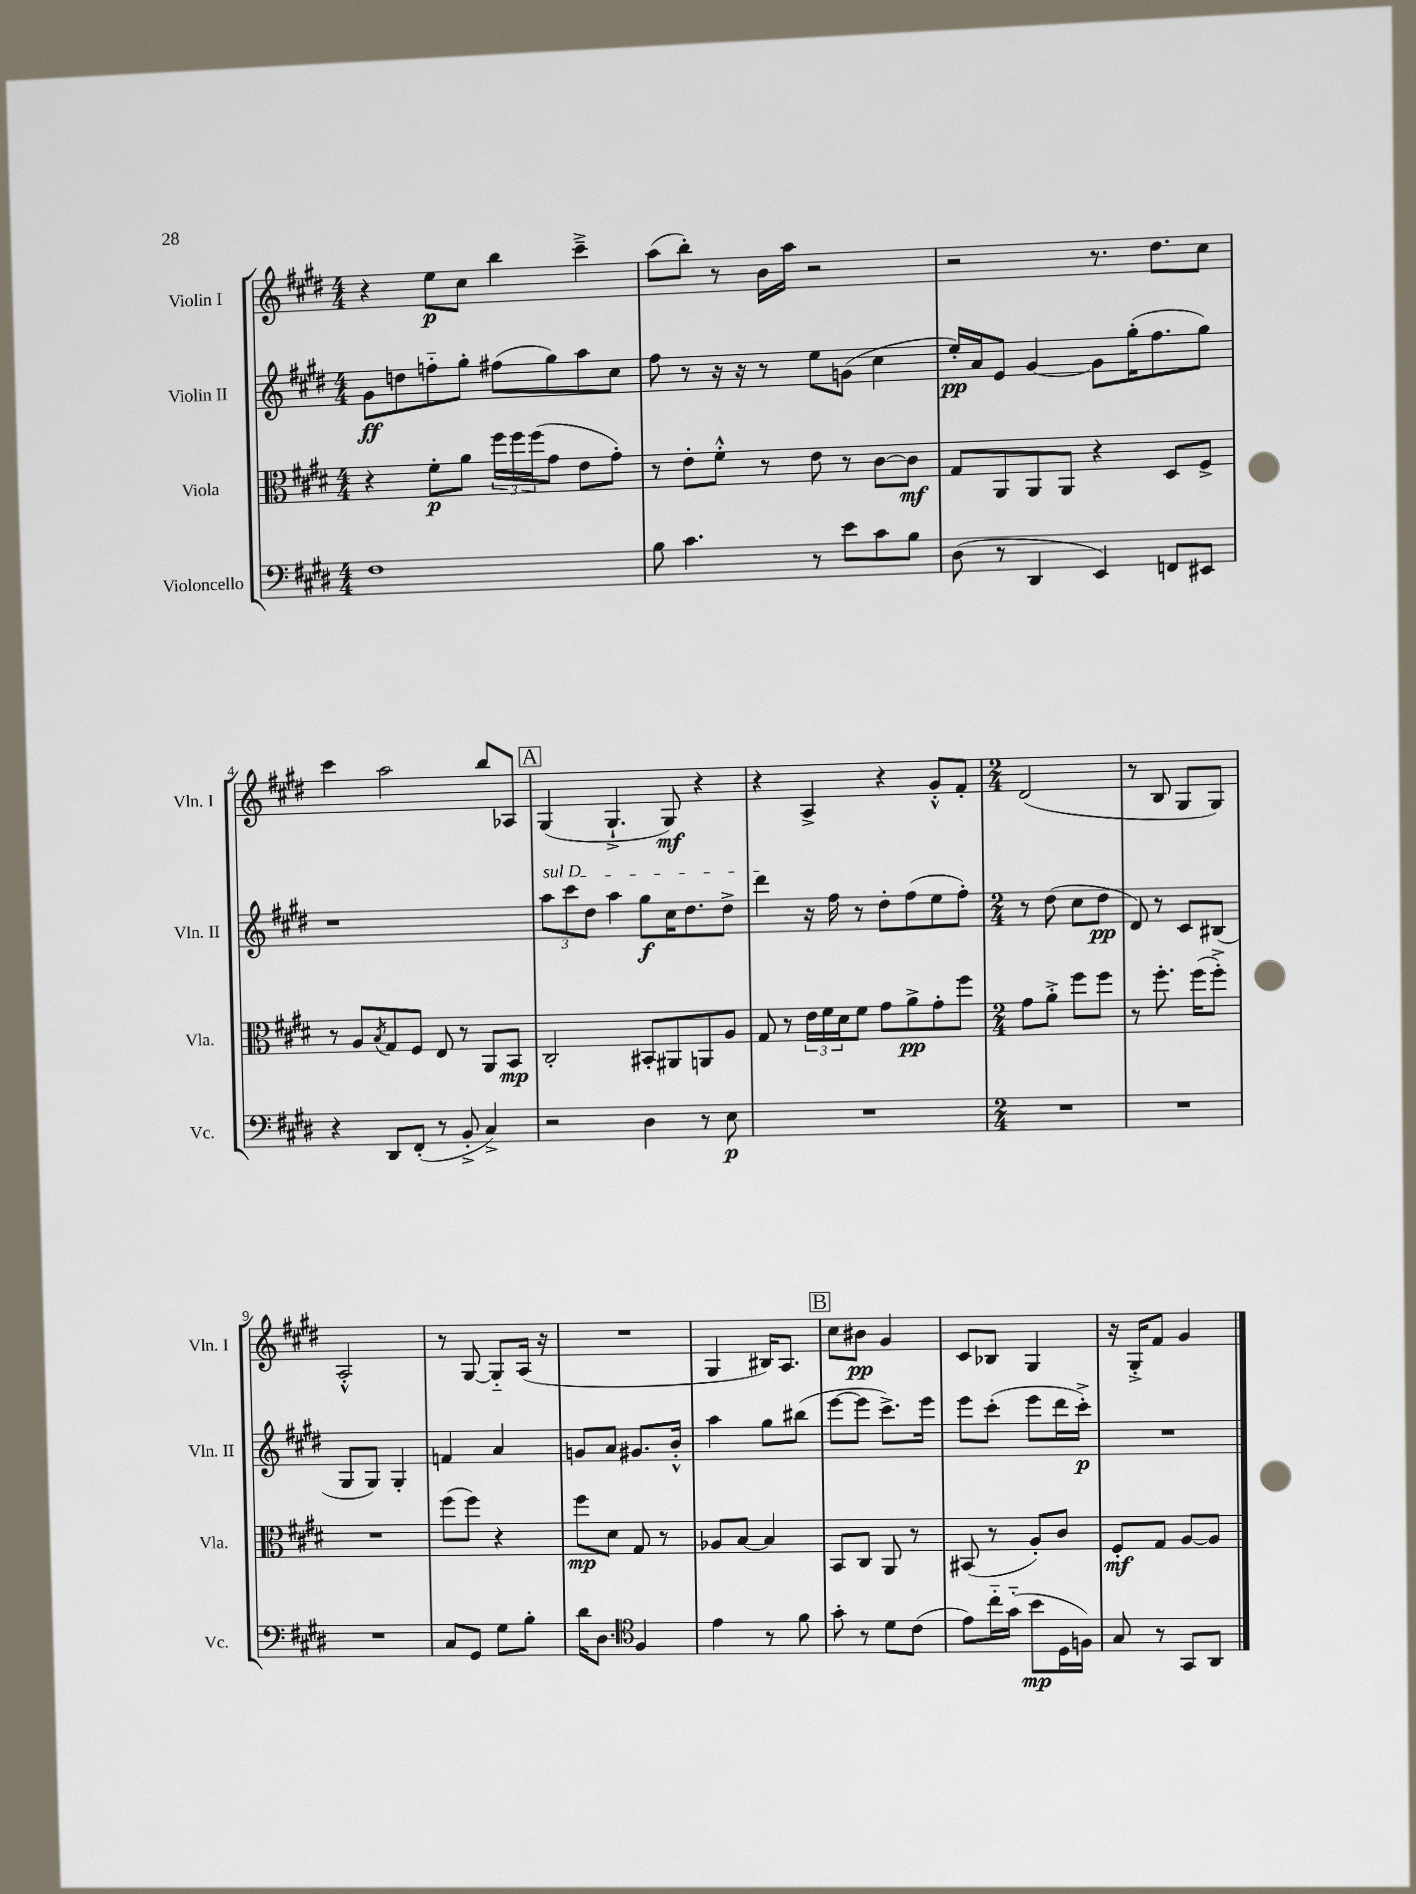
<<
\new StaffGroup <<
\new Staff = "s0" \with { instrumentName = "Violin I" shortInstrumentName = "Vln. I" } {
    \clef treble \key e \major \numericTimeSignature \time 4/4
    r4 e''8\p cis''8 b''4 cis'''4---> |
    a''8( b''8-.) r8 b'16 a''16 r2 |
    r2 r8. dis''8. cis''8 |
    cis'''4 a''2 b''8 aes8 |
    \mark \markup { \box "A" } gis4( gis4.-!-> gis8\mf) r4 |
    r4 a4-> r4 gis'8-.-^ fis'8-. |
    \numericTimeSignature \time 2/4 dis'2( |
    r8 b8 gis8 gis8) |
    a2-.-^ |
    r8 gis8~ gis8-_ a16( r16 |
    R2 |
    gis4 bis16) a8. |
    \mark \markup { \box "B" } cis''8 bis'8\pp gis'4 |
    cis'8 bes8 gis4 |
    r16 gis16-.-> fis'8 gis'4 \bar "|." |
}
\new Staff = "s1" \with { instrumentName = "Violin II" shortInstrumentName = "Vln. II" } {
    \clef treble \key e \major \numericTimeSignature \time 4/4
    gis'8\ff d''8 f''8-_ gis''8-. fis''8( gis''8) a''8 cis''8 |
    fis''8 r8 r16 r16 r8 e''8 g'8( cis''4 |
    e''16-.\pp) a'16 e'8 gis'4~ gis'8 gis''16-.( fis''8. gis''8) |
    r1 |
    \mark \markup { \box "A" } \tuplet 3/2 { \once \override TextSpanner.bound-details.left.text = \markup { \italic "sul D" } a''8\startTextSpan cis'''8 dis''8 } a''4 gis''8\f cis''16 dis''8. dis''8-> |
    dis'''4\stopTextSpan r16 fis''16 r8 dis''8-. fis''8( e''8 fis''8-.) |
    \numericTimeSignature \time 2/4 r8 dis''8( cis''8 dis''8\pp |
    dis'8) r8 cis'8 bis8( |
    gis8 gis8) gis4-. |
    f'4 a'4 |
    g'8 a'8 gis'8. b'16-.-^ |
    a''4 gis''8 bis''8( |
    \mark \markup { \box "B" } e'''8~ e'''8 cis'''8.->) e'''16 |
    e'''8 cis'''8-.( e'''8 dis'''16 cis'''16-.->\p) |
    R2 \bar "|." |
}
\new Staff = "s2" \with { instrumentName = "Viola" shortInstrumentName = "Vla." } {
    \clef alto \key e \major \numericTimeSignature \time 4/4
    r4 fis'8-.\p a'8 \tuplet 3/2 { fis''16 fis''16 fis''16( } gis'8 e'8 gis'8-.) |
    r8 e'8-. fis'8-.-^ r8 e'8 r8 cis'8~ cis'8\mf |
    gis8 a,8 a,8 a,8 r4 dis8 fis8-> |
    r8 a8 \acciaccatura { b8 } gis8 fis8 e8 r8 a,8 b,8\mp |
    \mark \markup { \box "A" } cis2-. bis,8-. ais,8 a,8 a8 |
    gis8 r8 \tuplet 3/2 { e'16 fis'16 dis'16 } fis'8 gis'8 a'8->\pp gis'8-. fis''8 |
    \numericTimeSignature \time 2/4 gis'8 a'8-.-> fis''8 fis''8 |
    r8 fis''8.-. fis''16( fis''8-.->) |
    R2 |
    fis''8( fis''8) r4 |
    fis''8\mp dis'8 gis8 r8 |
    aes8 b8~ b4 |
    \mark \markup { \box "B" } b,8 cis8 a,8 r8 |
    bis,8( r8 a8-.) cis'8 |
    fis8-.\mf gis8 a8~ a8 \bar "|." |
}
\new Staff = "s3" \with { instrumentName = "Violoncello" shortInstrumentName = "Vc." } {
    \clef bass \key e \major \numericTimeSignature \time 4/4
    fis1 |
    b8 cis'4. r8 e'8 cis'8 b8 |
    dis8( r8 dis,4 e,4) f,8 eis,8 |
    r4 dis,8 fis,8-.( r8 b,8-.-> cis4->) |
    \mark \markup { \box "A" } r2 dis4 r8 e8\p |
    R1 |
    \numericTimeSignature \time 2/4 R2 |
    R2 |
    R2 |
    cis8 gis,8 gis8 b8-. |
    dis'16 dis8. \clef tenor fis4 |
    e'4 r8 fis'8 |
    \mark \markup { \box "B" } gis'8-. r8 dis'8 cis'8( |
    e'8) cis''16-_ gis'16-_( b'8\mp dis16 f16) |
    gis8 r8 gis,8 a,8 \bar "|." |
}
>>
>>
